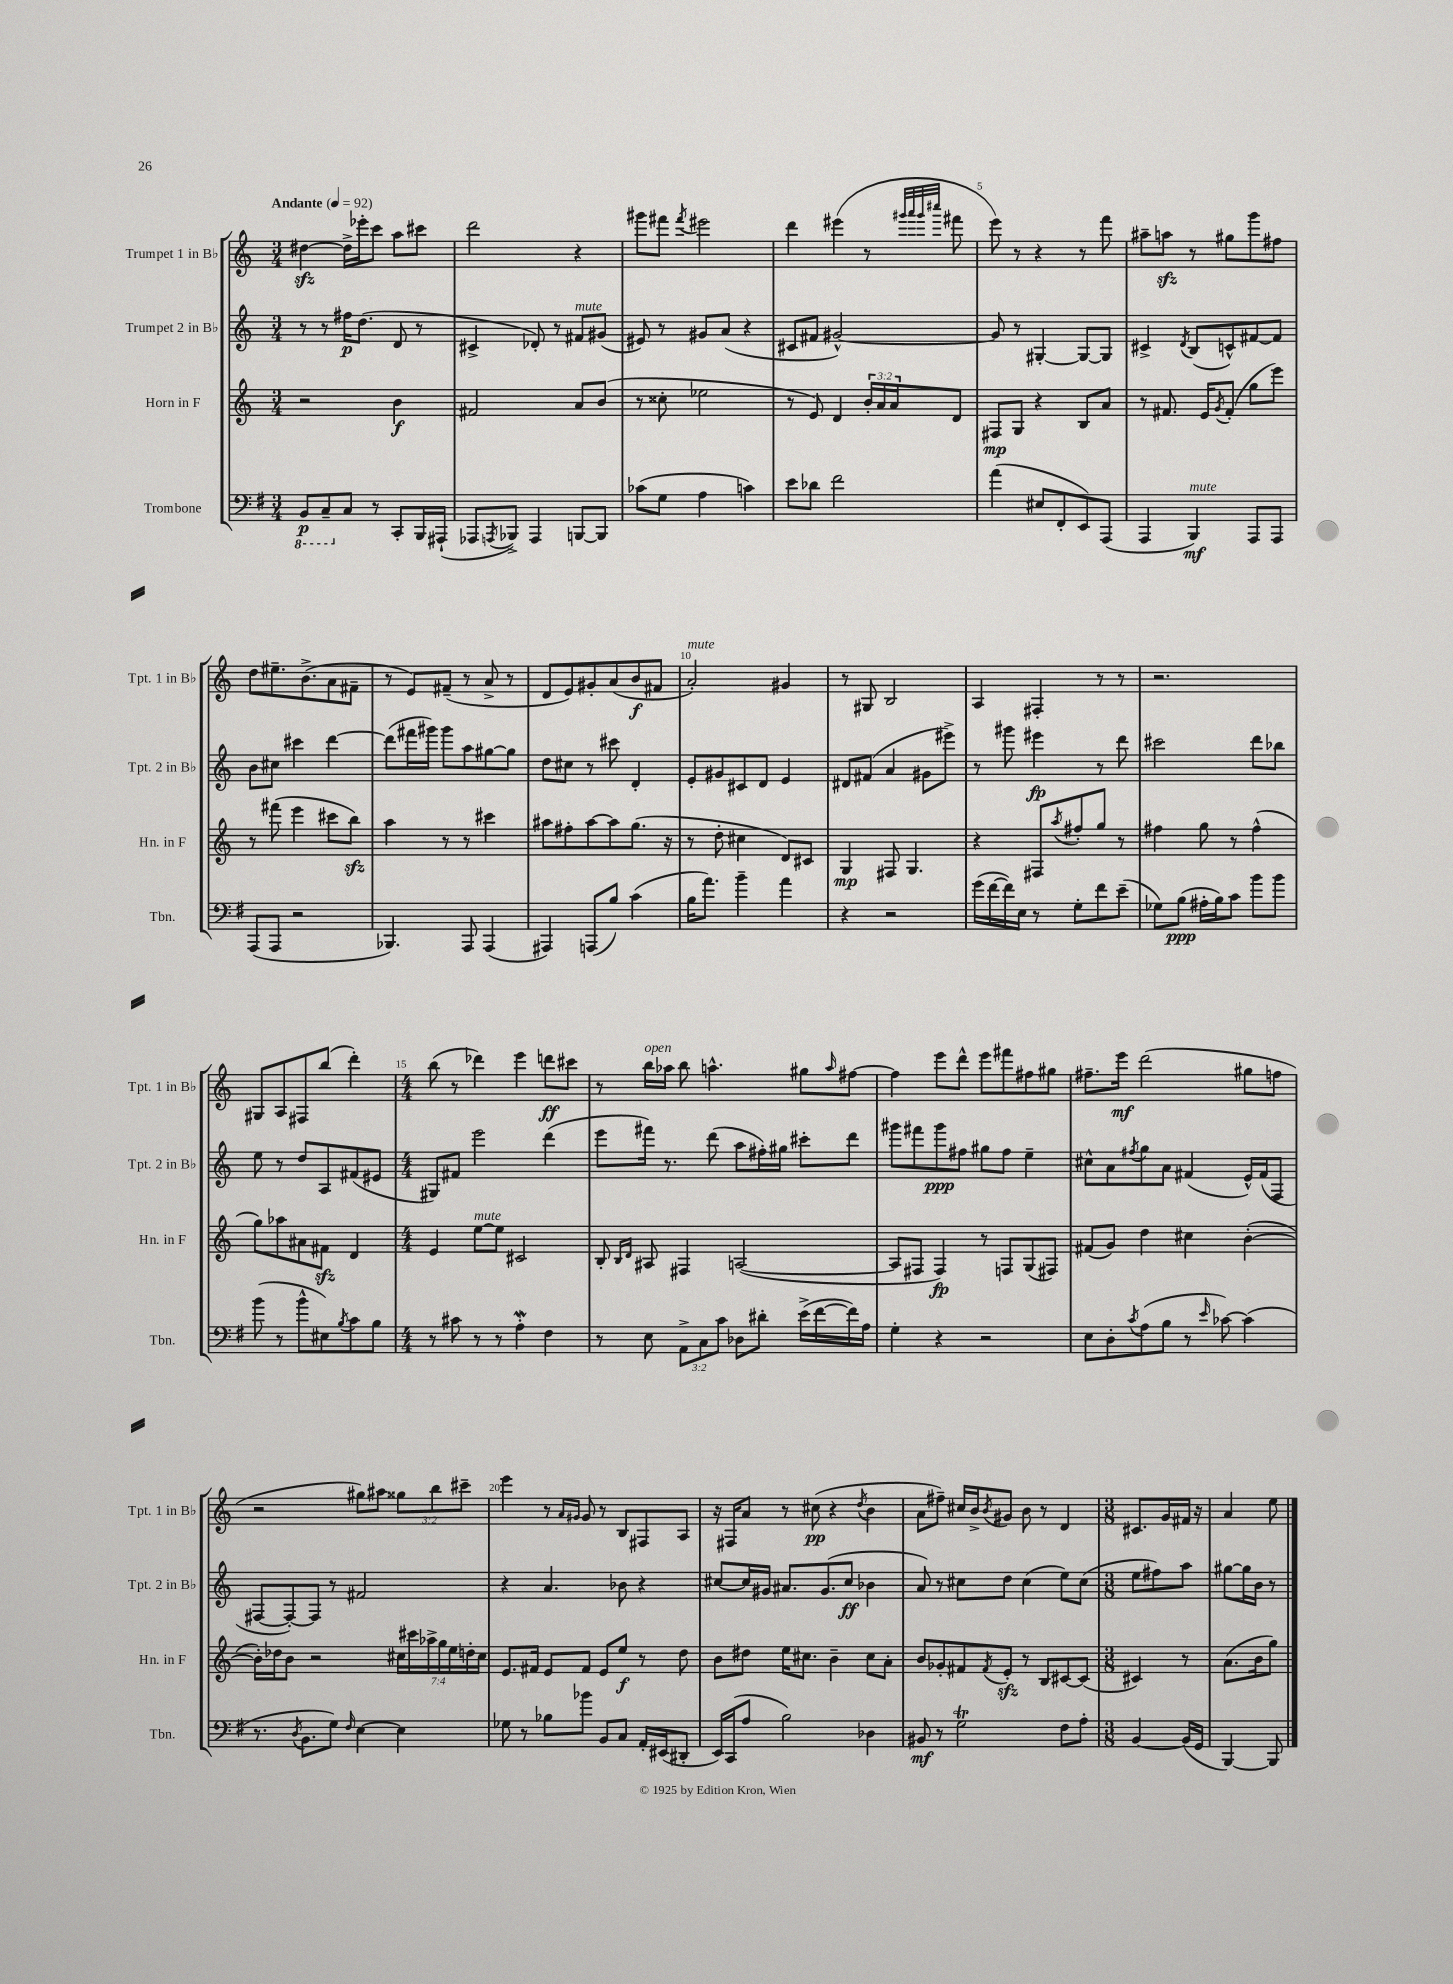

**kern	**dynam	**kern	**dynam	**kern	**dynam	**kern	**dynam
*part4	*part4	*part3	*part3	*part2	*part2	*part1	*part1
*staff4	*staff4	*staff3	*staff3	*staff2	*staff2	*staff1	*staff1
*I"Trombone	*	*I"Horn in F	*	*I"Trumpet 2 in B♭	*	*I"Trumpet 1 in B♭	*
*I'Tbn.	*	*I'Hn. in F	*	*I'Tpt. 2 in B♭	*	*I'Tpt. 1 in B♭	*
*clefF4	*	*clefG2	*	*clefG2	*	*clefG2	*
*k[f#]	*	*k[]	*	*k[]	*	*k[]	*
*M3/4	*	*M3/4	*	*M3/4	*	*M3/4	*
*MM92	*	*MM92	*	*MM92	*	*MM92	*
*8ba	*	*	*	*	*	*	*
=1	=1	=1	=1	=1	=1	=1	=1
!	!	!	!	!	!	!LO:TX:a:B:t=Andante	!
8BBB/L	p	2r	.	8r	.	[4dd#Xzz\	.
8CC~/	.	.	.	8r	.	.	.
*X8ba	*	*	*	*	*	*	*
8C/J	.	.	.	16ff#X\KL	p	16dd#^\LL]	.
.	.	.	.	(8.dd\J	.	16eee-X'\J	.
8r	.	.	.	.	.	8ccc\J	.
8CC'/L	.	4b\	f	8d/	.	8aa\L	.
16BBB/L	.	.	.	8r	.	8ccc#X\J	.
(16AAA#X`/JJ	.	.	.	.	.	.	.
=2	=2	=2	=2	=2	=2	=2	=2
8AAA-X/L	.	2f#X/	.	4c#X^/	.	2ddd\	.
8qAAAn/	.	.	.	.	.	.	.
8BBB-X^/J)	.	.	.	.	.	.	.
4AAA/	.	.	.	8d-X'/)	.	.	.
.	.	.	.	8r	.	.	.
!	!	!	!	!LO:TX:a:i:t=mute	!	!	!
[8BBBn/L	.	8a/L	.	8f#X/L	.	4r	.
8BBB/J]	.	(8b/J	.	(8g#X/J	.	.	.
=3	=3	=3	=3	=3	=3	=3	=3
(8c-X\L	.	8r	.	8e#X/)	.	8ggg#X\L	.
8G\J	.	8cc##X'\	.	8r	.	8fff#X\J	.
.	.	.	.	.	.	8qfff#/	.
4A\	.	2ee-X\	.	8g#X/L	.	2eee#X\	.
.	.	.	.	(8a/J	.	.	.
4cn\)	.	.	.	4r	.	.	.
=4	=4	=4	=4	=4	=4	=4	=4
8e\L	.	8r	.	8c#X/L	.	4ddd\	.
8d-X\J	.	8e/)	.	8f#X/J	.	.	.
2f#\	.	4d/	.	[2g#X^^/)	.	(4eee#X\	.
.	.	24b'/LL	.	.	.	8r	.
.	.	24a/	.	.	.	.	.
.	.	24a/J	.	.	.	.	.
.	.	.	.	.	.	32qqggg#X/LLL	.
.	.	.	.	.	.	32qqaaa/	.
.	.	.	.	.	.	32qqggg#/	.
.	.	.	.	.	.	32qqcccc#X/JJJ	.
.	.	8d/J	.	.	.	8fff#X\	.
=5	=5	=5	=5	=5	=5	=5	=5
(4a\	.	8F#X/L	mp	8g#/]	.	8eee\)	.
.	.	8G/J	.	8r	.	8r	.
8E#X/L	.	4r	.	[4G#X'/	.	4r	.
8FF#'/	.	.	.	.	.	.	.
8EE/)	.	8B/L	.	8G#/L_	.	8r	.
(8AAA/J	.	8a/J	.	8G#/J]	.	8fff\	.
=6	=6	=6	=6	=6	=6	=6	=6
4AAA/	.	8r	.	4c#X^/	.	8aa#X~\L	.
.	.	8.f#X/	.	.	.	8aanzz\J	.
.	.	.	.	8qd/	.	.	.
!LO:TX:a:i:t=mute	!	!	!	!	!	!	!
4BBB/)	mf	.	.	(8B/L	.	8r	.
.	.	16e/KL	.	.	.	.	.
.	.	8qg/	.	.	.	.	.
.	.	(8f#'/J	.	8cn^^/)	.	8gg#X\L	.
8AAA/L	.	8gg\L	.	[8f#X/	.	8ggg\	.
8AAA/J	.	8eee\J)	.	8f#/J]	.	8ff#X\J	.
!!LO:LB:g=z
=7	=7	=7	=7	=7	=7	=7	=7
(8AAA/L	.	8r	.	8b\L	.	8dd\L	.
8AAA/J	.	(8fff#X\	.	8cc#X\J	.	8.ee#X~\	.
2r	.	4eee\	.	4ccc#X\	.	.	.
.	.	.	.	.	.	(8.b^\	.
.	.	8ccc#X\L	.	[4ddd\	.	8a\	.
.	.	8bbzz\J)	.	.	.	8f#X~\J	.
=8	=8	=8	=8	=8	=8	=8	=8
4.BBB-X/)	.	4aa\	.	(8ddd\L]	.	8r	.
.	.	.	.	16fff#X\L	.	8e/L)	.
.	.	.	.	16ggg#X\JJ)	.	.	.
.	.	8r	.	8ggg#\L	.	(8f#X~/J	.
8AAA/	.	8r	.	8aa\	.	8r	.
(4AAA/	.	4ccc#X\	.	[8gg#X\	.	8a^/	.
.	.	.	.	8gg#\J]	.	8r	.
=9	=9	=9	=9	=9	=9	=9	=9
4AAA#X/)	.	8aa#X\L	.	8dd\L	.	8d/L	.
.	.	8ff#X'\	.	8cc#X\J	.	8e/)	.
(8AAAn/L	.	[8aa#\	.	8r	.	8g#X'/	.
8B/J)	.	8aa#\]	.	8ccc#X\	.	(8a/	.
(4c\	.	(8.gg\J	.	4d'/	.	8b/	f
.	.	.	.	.	.	8f#X/J	.
.	.	16r	.	.	.	.	.
=10	=10	=10	=10	=10	=10	=10	=10
!	!	!	!	!	!	!LO:TX:a:i:t=mute	!
16B\KL	.	8r	.	8e'/L	.	2a'/)	.
8.a\J)	.	.	.	.	.	.	.
.	.	8dd'\	.	8g#X/	.	.	.
4b~\	.	4cc#X\	.	8c#X/	.	.	.
.	.	.	.	8d/J	.	.	.
4a\	.	8d/L)	.	4e/	.	4g#X/	.
.	.	8c#X/J	.	.	.	.	.
=11	=11	=11	=11	=11	=11	=11	=11
4r	.	4G/	mp	8d#X/L	.	8r	.
.	.	.	.	(8f#X/J	.	8G#X/	.
2r	.	8F#X/	.	4a/	.	2B/	.
.	.	4.G/	.	.	.	.	.
.	.	.	.	8g#X\L	.	.	.
.	.	.	.	8eee#X^\J)	.	.	.
=12	=12	=12	=12	=12	=12	=12	=12
(16g\LL	.	4r	.	8r	.	4A/	.
[16f#\	.	.	.	.	.	.	.
16f#\])	.	.	.	8ggg#X\	.	.	.
16E\JJ	.	.	.	.	.	.	.
8r	.	8F#X/L	.	4eee#X\	fp	4F#X'/	.
.	.	8qaa/	.	.	.	.	.
8G'\L	.	8ff#X'/	.	.	.	.	.
8f#\	.	8gg/J	.	8r	.	8r	.
(8e~\J	.	8r	.	8ddd\	.	8r	.
=13	=13	=13	=13	=13	=13	=13	=13
8G-X\L)	.	4ff#X\	.	2ccc#X\	.	2.r	.
(8B\J	ppp	.	.	.	.	.	.
16A#X'\LL	.	8gg\	.	.	.	.	.
16B\J)	.	.	.	.	.	.	.
8c\J	.	8r	.	.	.	.	.
8b\L	.	(4ff#^^\	.	8ddd\L	.	.	.
8b\J	.	.	.	8bb-X\J	.	.	.
!!LO:LB:g=z
=14	=14	=14	=14	=14	=14	=14	=14
(8b\	.	8gg\L)	.	8ee\	.	8G#X/L	.
8r	.	8aa-X\	.	8r	.	8A/	.
8b^^\L	.	8a#X\	.	8dd/L	.	8F#X/	.
8E#X\)	.	8f#Xzz\J	.	8A/	.	(8bb/J	.
8qB/	.	.	.	.	.	.	.
8c\	.	4d/	.	(8f#X/	.	4ddd'\)	.
8B\J	.	.	.	8e#X/J	.	.	.
=15	=15	=15	=15	=15	=15	=15	=15
*M4/4	*	*M4/4	*	*M4/4	*	*M4/4	*
8r	.	4e/	.	8G#X/L)	.	(8bb\	.
8c#X\	.	.	.	8f#X/J	.	8r	.
!	!	!LO:TX:a:i:t=mute	!	!	!	!	!
8r	.	[8ee\L	.	2eee\	.	4ddd-X\)	.
8r	.	8ee\J]	.	.	.	.	.
4AW'\	.	2c#X/	.	.	.	4eee\	.
4F#\	.	.	.	(4ddd\	.	8dddn\L	ff
.	.	.	.	.	.	8ccc#X\J	.
=16	=16	=16	=16	=16	=16	=16	=16
8r	.	8B'/	.	8eee\L	.	8r	.
.	.	16qqB/LL	.	.	.	.	.
.	.	16qqd/JJ	.	.	.	.	.
!	!	!	!	!	!	!LO:TX:a:i:t=open	!
8E\	.	8A#X/	.	16fff#X\Jk)	.	16bb\LL	.
.	.	.	.	8.r	.	16aa-X\JJ	.
12AA^\L	.	4F#X/	.	.	.	8bb\	.
12C\	.	.	.	.	.	.	.
.	.	.	.	(8ddd\	.	4.aan^^\	.
12c\J	.	.	.	.	.	.	.
8D-X\L	.	([2An/	.	8aa\L	.	.	.
8d#X'\J	.	.	.	16ff#X'\L)	.	.	.
.	.	.	.	16gg#X\JJ	.	.	.
(16e^\LL	.	.	.	8ccc#X'\L	.	8gg#X\L	.
[16f#\	.	.	.	.	.	.	.
.	.	.	.	.	.	16qqaa/	.
16f#\])	.	.	.	8ddd\J	.	[8ff#X\J	.
16A\JJ	.	.	.	.	.	.	.
=17	=17	=17	=17	=17	=17	=17	=17
4G'\	.	8A/L]	.	8ggg#X\L	.	4ff#\]	.
.	.	8F#X/J	.	8fff#X\	.	.	.
4r	.	4F#/)	fp	8ggg#\	ppp	8eee\L	.
.	.	.	.	8ff#X\J	.	8ddd^^\J	.
2r	.	8r	.	8gg#X\L	.	8eee\L	.
.	.	8Fn/L	.	8ff#\J	.	8fff#X\	.
.	.	(8G/	.	4ee~\	.	8ff#X\	.
.	.	8F#X/J)	.	.	.	8gg#X\J	.
=18	=18	=18	=18	=18	=18	=18	=18
8E\L	.	(8f#X/L	.	8cc#X^^\L	.	8.ff#X~\L	.
8D'\	.	8g/J)	.	8a\	.	.	.
.	.	.	.	.	.	16eee\Jk	mf
8qc/	.	.	.	8qff#X/	.	.	.
(8A\	.	4dd\	.	8gg\	.	(2ddd\	.
8B\J	.	.	.	8a\J	.	.	.
8r	.	4cc#X\	.	(4f#X/	.	.	.
16qqe/	.	.	.	.	.	.	.
[8c-X\)	.	.	.	.	.	.	.
(4c-\]	.	([4b'\	.	16e^^/LL)	.	8gg#X\L	.
.	.	.	.	(16f#/J	.	.	.
.	.	.	.	8F/J	.	8ffn\J	.
!!LO:LB:g=z
=19	=19	=19	=19	=19	=19	=19	=19
8.r	.	16b'\LL])	.	[8F#X/L	.	2r	.
.	.	16dd-X\J	.	.	.	.	.
.	.	8b\J	.	8F#'/_)	.	.	.
8qD/	.	.	.	.	.	.	.
8.BB\L	.	.	.	.	.	.	.
.	.	2r	.	8F#/J]	.	.	.
8G\J)	.	.	.	8r	.	.	.
16qqF#/	.	.	.	.	.	.	.
[4E\	.	.	.	2f#X/	.	8gg#X\L)	.
.	.	.	.	.	.	8aa#X\J	.
4E\]	.	28cc#X\LL	.	.	.	12gg##X\L	.
.	.	28ccc#X\	.	.	.	.	.
.	.	28aa-X^\	.	.	.	.	.
.	.	.	.	.	.	12bb\	.
.	.	28gg\	.	.	.	.	.
.	.	28ee\	.	.	.	.	.
.	.	.	.	.	.	12ccc#X~\J	.
.	.	28ddn'\	.	.	.	.	.
.	.	28cc#\JJ	.	.	.	.	.
=20	=20	=20	=20	=20	=20	=20	=20
8G-X\	.	8.e/L	.	4r	.	4eee\	.
8r	.	.	.	.	.	.	.
.	.	16f#X/Jk	.	.	.	.	.
8B-X\L	.	8e/L	.	4.a/	.	8r	.
.	.	.	.	.	.	16qqa/LL	.
.	.	.	.	.	.	16qqg#X/JJ	.
8b-X\J	.	8f#/J	.	.	.	8g#/	.
8BB/L	.	8e/L	.	.	.	8r	.
8C/J	.	8ee/J	f	8b-X\	.	8B/L	.
16AA'/LL	.	8r	.	4r	.	8F#X/	.
(16EE#X/J	.	.	.	.	.	.	.
8DD#X'/J	.	8dd\	.	.	.	8A/J	.
=21	=21	=21	=21	=21	=21	=21	=21
16EE/LL)	.	8b\L	.	[8cc#X/L	.	16r	.
(16CC/J	.	.	.	.	.	16F#X/KL	.
8A/J	.	8dd#X\J	.	16cc#/L]	.	8a/J	.
.	.	.	.	16g#X/JJ	.	.	.
2B\)	.	16ee\KL	.	8.a#X/L	.	8r	.
.	.	8.cc#X\J	.	.	.	.	.
.	.	.	.	.	.	(8cc#X\	pp
.	.	.	.	(8.g#/	.	.	.
.	.	4b~\	.	.	.	4r	.
.	.	.	.	8cc#/J	ff	.	.
.	.	.	.	.	.	8qdd/	.
4D-X\	.	8cc#\L	.	4b-X\	.	4b\	.
.	.	8a'\J	.	.	.	.	.
=22	=22	=22	=22	=22	=22	=22	=22
8BB#X/	mf	8b/L	.	8a/)	.	8a\L	.
8r	.	8g-X'/	.	8r	.	8ff#X~\J)	.
2GT\	.	8f#X/	.	8cc#X\L	.	16cc#X/LL	.
.	.	.	.	.	.	16b^/J	.
.	.	8qf#/	.	.	.	8qb/	.
.	.	8ezz'/J	.	8dd\J	.	8g#X/J	.
.	.	8r	.	(4cc#\	.	8b\	.
.	.	8B/L	.	.	.	8r	.
8F#\L	.	[8c#X/	.	8ee\L)	.	4d/	.
8A'\J	.	(8c#/J]	.	(8cc#\J	.	.	.
=23	=23	=23	=23	=23	=23	=23	=23
*M3/8	*	*M3/8	*	*M3/8	*	*M3/8	*
[4BB/	.	4c#X/)	.	8ee\L	.	8.c#X/L	.
.	.	.	.	8ff#X\)	.	.	.
.	.	.	.	.	.	16g/L	.
(16BB/LL]	.	8r	.	8aa\J	.	16f#X/JJ	.
16GG/JJ	.	.	.	.	.	16r	.
=24	=24	=24	=24	=24	=24	=24	=24
[4BBB/)	.	(8.a\L	.	[8gg#X\L	.	4a/	.
.	.	.	.	16gg#\L]	.	.	.
.	.	16b\k	.	16b\JJ	.	.	.
8BBB/]	.	8gg\J)	.	8r	.	8ee\	.
==	==	==	==	==	==	==	==
*-	*-	*-	*-	*-	*-	*-	*-
